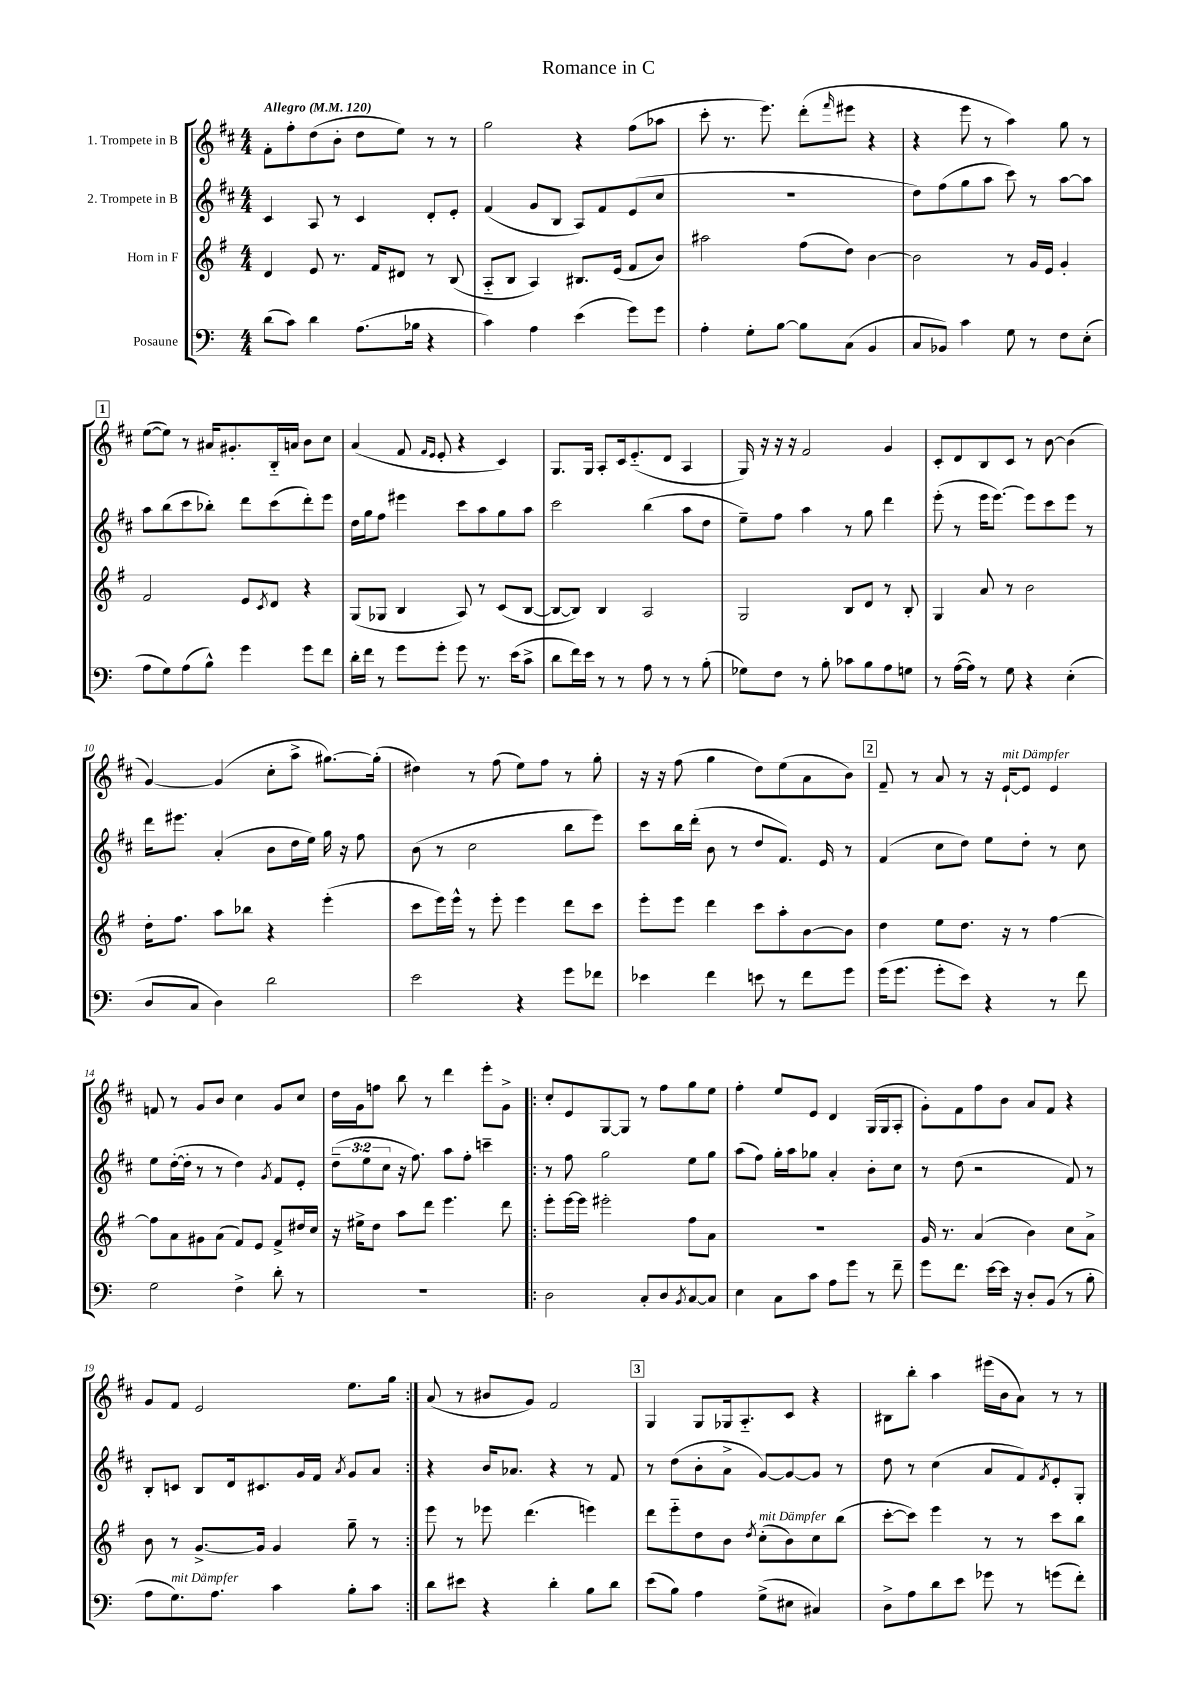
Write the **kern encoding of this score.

**kern	**kern	**kern	**kern
*staff4	*staff3	*staff2	*staff1
*clefF4	*clefG2	*clefG2	*clefG2
*k[]	*k[f#]	*k[f#c#]	*k[f#c#]
*M4/4	*M4/4	*M4/4	*M4/4
*MM120	*MM120	*MM120	*MM120
(8d	4d	4c#	8f#'
8c)	.	.	8ff#'
4d	8e	8A	(8dd
.	8.r	8r	8b'
(8.A	.	4c#	8dd
.	16f#	.	.
.	8d#	.	8ee)
16B-	.	.	.
4r	8r	8d'	8r
.	(8B	8e'	8r
=	=	=	=
4c)	8A'~	(4f#	2gg
.	8B	.	.
4A	4A)	8g	.
.	.	8B	.
(4e	8.B#	8A)	4r
.	.	8f#	.
.	(16e	.	.
8g)	8f#	(8e	(8ff#
8g	8b)	8cc#	8aa-
=	=	=	=
4A'	2aa#	1r	8ccc#'
.	.	.	8.r
8G'	.	.	.
.	.	.	8.eee)
[8B	.	.	.
8B]	(8ff#	.	(8ddd'
.	.	.	16qqfff#
(8C	8dd)	.	8eee#
4BB	[4b	.	4r
=	=	=	=
8C	2b]	8dd)	4r
8BB-)	.	(8ff#	.
4c	.	8gg	8eee
.	.	8aa	8r
8G	8r	8ccc#)	4aa)
8r	16g	8r	.
.	16e	.	.
8F	4g'	[8aa	8gg
(8E'	.	8aa]	8r
=	=	=	=
8A	2f#	8aa	([8ee
8G)	.	(8bb	8ee])
(8A	.	8ccc#	8r
8B^^)	.	8bb-')	16a#
.	.	.	8.g#'
4g	8e	8ddd	.
.	8qc	.	.
.	8d	(8ccc#	16B'~
.	.	.	16a
8g	4r	8ddd')	8b
8f	.	8eee	8cc#
=	=	=	=
16d'	(8G	16dd	(4a
16f	.	16gg	.
8r	8G-	8ff#	.
8g	4B	4eee#	8f#
.	.	.	16qqf#
.	.	.	16qqe
8g'	.	.	8e'
8g	8A)	8ccc#	4r
8.r	8r	8aa	.
.	(8c	8gg	4c#)
(16e	.	.	.
8c^	[8B	8aa	.
=	=	=	=
8d	8B_	2ccc#	8.G
16f)	8B])	.	.
16e	.	.	16G
8r	4B	.	8A'
8r	.	.	16c#
.	.	.	(8.e'~
8A	2A	(4bb	.
8r	.	.	8d
8r	.	8aa	4A
(8B'	.	8dd	.
=	=	=	=
8G-)	2G	8ee~)	16G)
.	.	.	16r
8F	.	8ff#	16r
.	.	.	16r
8r	.	4aa	2f#
8B'	.	.	.
8c-	8B	8r	.
8B	8d	8gg	.
8A	8r	4ddd	4g
8G	8B'	.	.
=	=	=	=
8r	4G	(8eee'	8c#'
([16A	.	8r	8d
16A])	.	.	.
8r	8a	16eee	8B
.	.	[8.eee)	.
8G	8r	.	8c#
4r	2b	8eee]	8r
.	.	8ccc#	[8b
(4E'	.	8eee	(4b]
.	.	8r	.
=	=	=	=
8D	16dd'	16ddd	[4g)
.	8.ff#	8.eee#	.
8C	.	.	.
4D)	8aa	(4a'	(4g]
.	8bb-	.	.
2d	4r	8b	8cc#'
.	.	16dd	8aa^
.	.	16ee)	.
.	(4eee'	16gg	[8.gg#)
.	.	16r	.
.	.	8ff#	.
.	.	.	(16gg#']
=	=	=	=
2e	8ccc	(8b	4dd#)
.	16eee)	8r	.
.	16eee^^	.	.
.	8r	2cc#	8r
.	8eee'	.	(8ff#
4r	4eee	.	8ee)
.	.	.	8ff#
8g	8ddd	8bb	8r
8f-	8ccc	8eee)	8gg'
=	=	=	=
4e-	8eee'	8ccc#	16r
.	.	.	16r
.	8eee	16bb	(8ff#
.	.	(16ddd'	.
4f	4ddd	8b	4gg
.	.	8r	.
8e	8ccc	8dd	8dd)
8r	8aa'	8.f#)	(8ee
8f	[8b	.	8a
.	.	16e	.
8g	8b]	8r	8b)
=	=	=	=
(16g	4dd	(4f#	8f#~
8.g	.	.	.
.	.	.	8r
8g'	8ee	8cc#	8a
8e)	8.dd	8dd)	8r
4r	.	8ee	16r
.	16r	.	[16e`
.	8r	8dd'	8e]
8r	[4ff#	8r	4e
8f	.	8cc#	.
=	=	=	=
2G	8ff#]	8ee	8f
.	8a	([16dd'	8r
.	.	16dd']	.
.	8g#	8r	8g
.	(8a	8r	8b
4F^	8f#)	4dd)	4cc#
.	8e	.	.
.	.	8qg	.
8d'	8f#^	8f#	8g
8r	16dd#	8e'	8cc#
.	16cc	.	.
=	=	=	=
1r	16r	(12dd~	16dd
.	16ee#^	.	16g
.	.	12ee	.
.	8dd	.	8ff
.	.	12cc#	.
.	8aa	16r	8bb
.	.	8.ff#)	.
.	8ddd	.	8r
.	4.eee	8aa	4ddd
.	.	8ff#'	.
.	.	4ccc~	8eee'
.	8ddd	.	8g^
=!|:	=!|:	=!|:	=!|:
2D	8eee'	8r	8cc#'
.	[16eee	8ff#	8e
.	16eee]	.	.
.	2eee#'	2gg	[8G
.	.	.	8G]
8C'	.	.	8r
8D	.	.	8ff#
8qBB	.	.	.
[8C	8ff#	8ee	8gg
8C]	8a	8gg	8ee
=	=	=	=
4E	1r	(8aa	4ff#'
.	.	8ff#)	.
8C	.	16gg'	8ee
.	.	16aa	.
8c	.	8gg-	8e
8A	.	4a'	4d
8g	.	.	.
8r	.	8b'	(16G
.	.	.	16G
8f~	.	8cc#	8A'
=	=	=	=
8g	16g	8r	8g')
.	8.r	.	.
8.f	.	(8dd	8f#
.	(4a	2r	8ff#
[16e	.	.	.
16e]	.	.	8b
16r	.	.	.
8D'	4b)	.	8a
(8BB	.	.	8f#
8r	8cc	8f#)	4r
8B'	8a^	8r	.
=	=	=	=
8A	8b	8B'	8g
8.G)	8r	8c	8f#
.	[8.g^	8B	2e
8.A	.	.	.
.	.	16d	.
.	16g]	8.c#	.
4c	4g	.	.
.	.	16g	.
.	.	16f#	.
.	.	8qa	.
8B'	8gg~	8g	8.ee
8c	8r	8a	.
.	.	.	16gg
=:|!	=:|!	=:|!	=:|!
8d	8eee	4r	(8a
8e#	8r	.	8r
4r	8eee-	16b	8b#
.	.	8.a-	.
.	(4.ddd	.	8g)
4d'	.	4r	2f#
8B	4eee)	8r	.
8d	.	8f#	.
=	=	=	=
(8e	8ddd	8r	4G
8B)	8eee'~	(8dd	.
4A	8dd	8b'	8G
.	8b	8a^	16G-
.	.	.	8.A'~
.	8qdd	.	.
(8G^	(8cc'	[8g)	.
8E#	8b)	8g_	8c#
4C#)	8cc	8g]	4r
.	(8bb	8r	.
=	=	=	=
8D^	[8ccc'	8dd	8B#
8A	8ccc])	8r	8bb'
8d	4eee	(4cc#	4aa
8e	.	.	.
8g-	8r	8a	(16eee#
.	.	.	16b
8r	8r	8f#)	8a)
.	.	8qf#	.
(8g	8ccc	8e'	8r
8f')	8bb	8G'	8r
==	==	==	==
*-	*-	*-	*-
